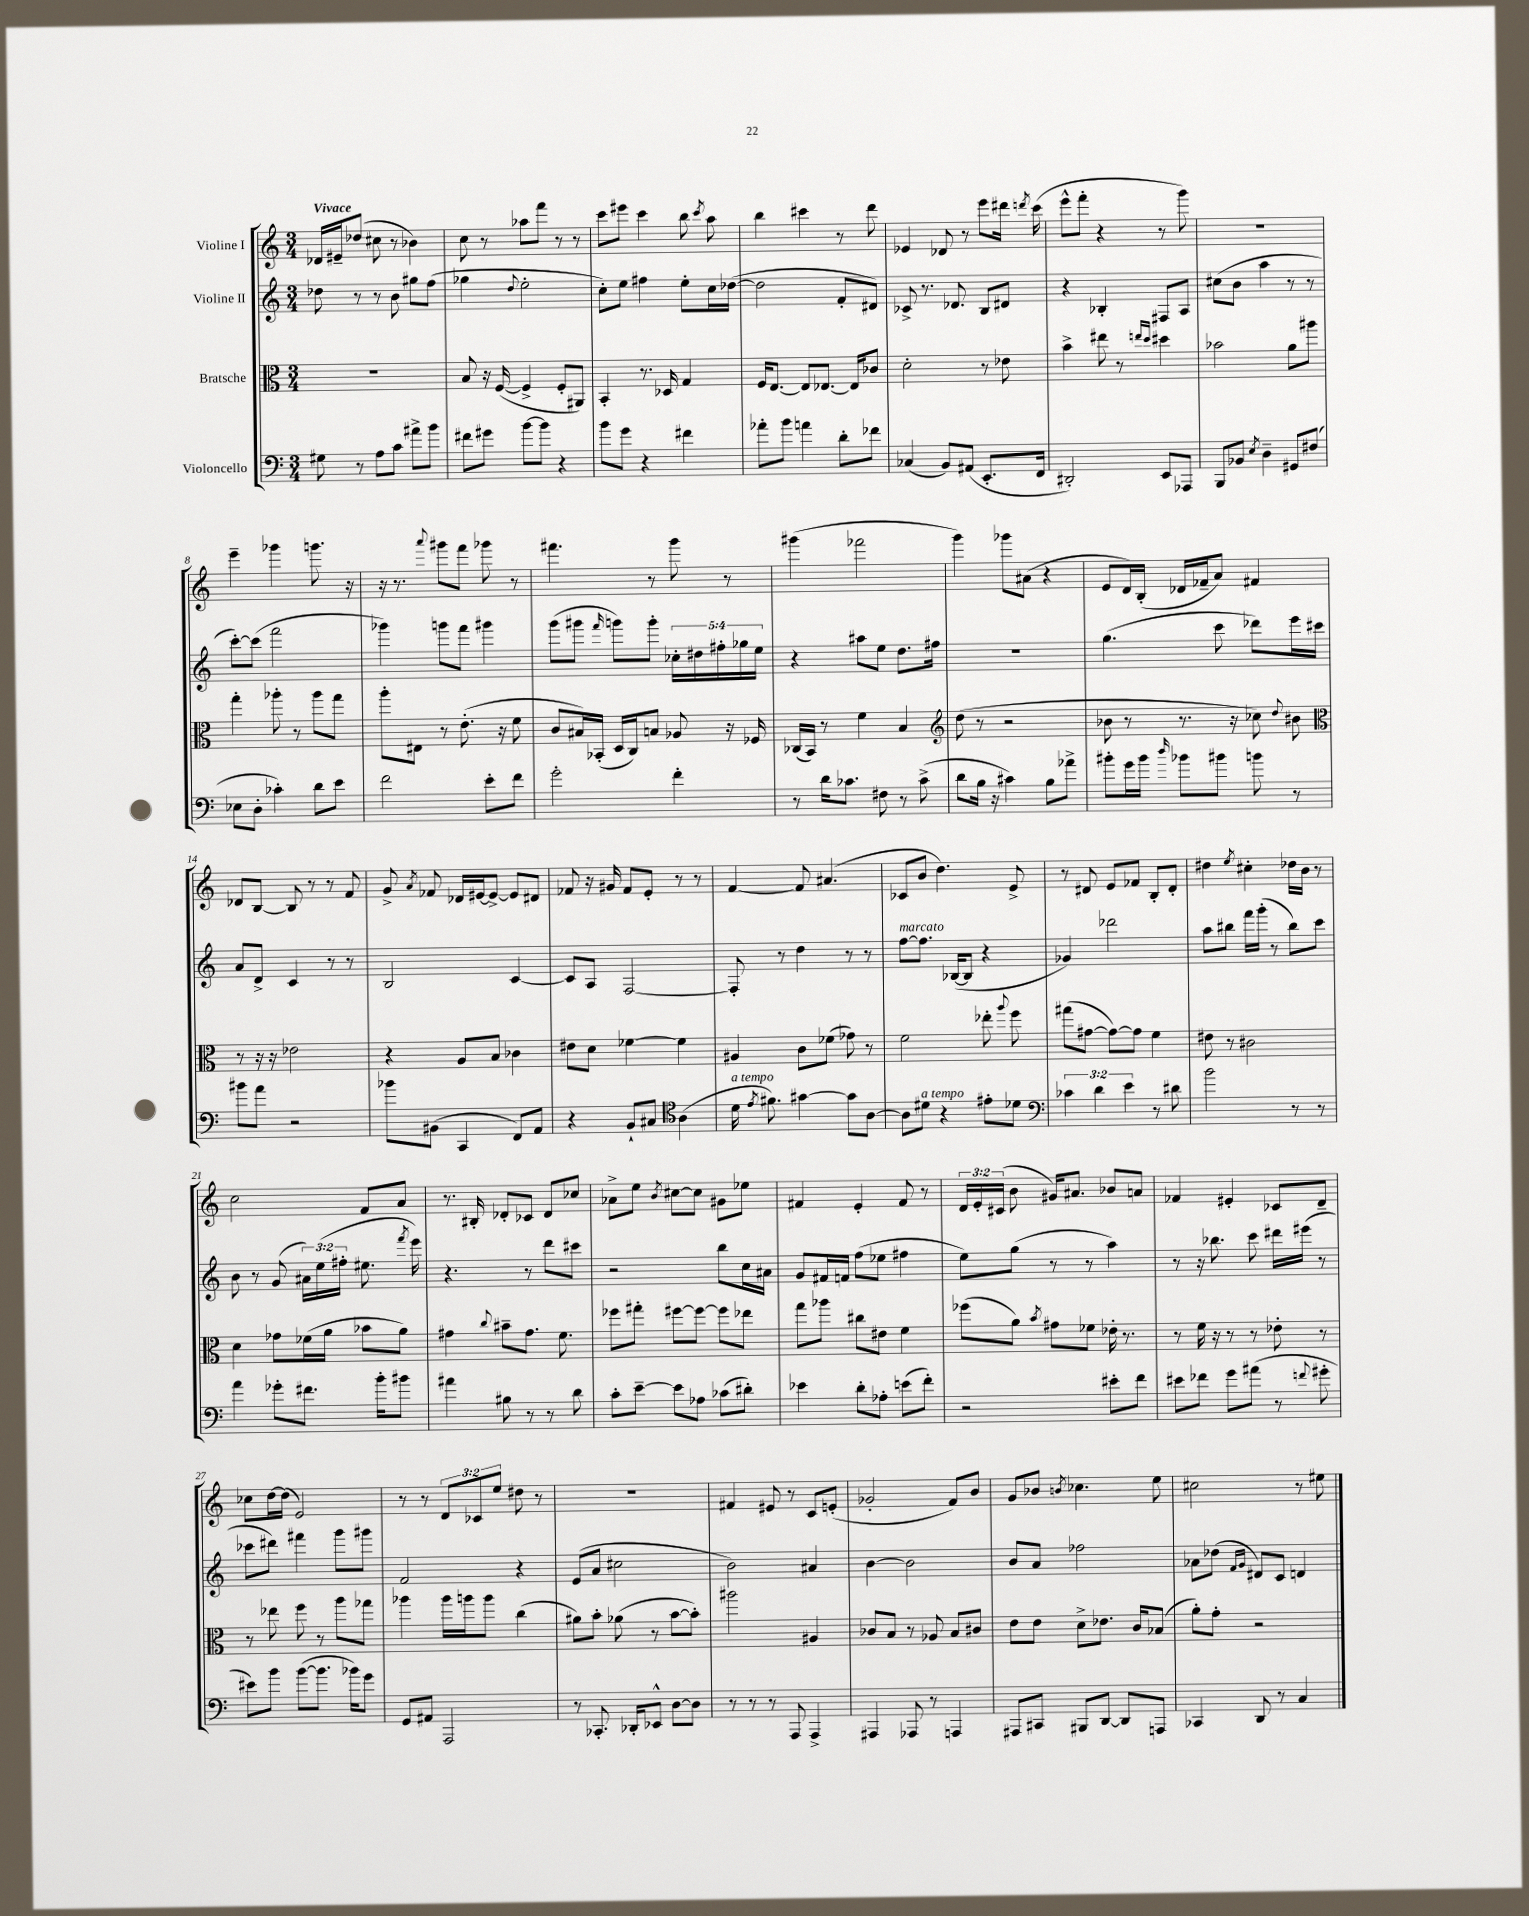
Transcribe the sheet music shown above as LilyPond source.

<<
\new StaffGroup <<
\new Staff = "s0" \with { instrumentName = "Violine I" } {
    \clef treble \key c \major \numericTimeSignature \time 3/4 \override Staff.TupletNumber.text = #tuplet-number::calc-fraction-text \tempo "Vivace"
    \autoBeamOff des'16[ eis'16-- des''8]( cis''8 r8 bes'4) |
    c''8 r8 aes''8[ f'''8] r8 r8 |
    c'''8[ eis'''8] c'''4 b''8 \acciaccatura { c'''8 } a''8 |
    b''4 cis'''4 r8 d'''8 |
    ees'4 des'8 r8 e'''8[ dis'''16] \acciaccatura { d'''8 } c'''16( |
    e'''8[-^ f'''8]-. r4 r8 g'''8) |
    R2. |
    e'''4-- ges'''4 g'''8. r16 |
    r16 r8. \appoggiatura { a'''8 } gis'''8[ f'''8] ges'''8 r8 |
    fis'''4. r8 g'''8 r8 |
    gis'''4( fes'''2 |
    g'''4) ges'''8[ ais'8]( r4 |
    e'8[ d'16) b16]-.( des'16[ fes'16-- a'8]) fis'4 |
    des'8[ b8]~ b8 r8 r8 f'8 |
    g'8-> \acciaccatura { a'8 } fes'8 des'16[ eis'16~ eis'8]~-> eis'8[ dis'8] |
    fes'8 r16 gis'16 fes'8[ e'8]-. r8 r8 |
    f'4~ f'8 ais'4.( |
    ces'8[ b'8] d''4.) e'8-> |
    r8 dis'8 e'8[ fes'8] b8[-. dis'8]-. |
    dis''4 \acciaccatura { e''8 } cis''4-. des''16[ b'16] r8 |
    c''2 f'8[ a'8] |
    r8. bis16-. des'8[-. ces'8] des'8[ ces''8] |
    aes'8[-> e''8] \acciaccatura { b'8 } cis''8[~ cis''8] gis'8[ ees''8] |
    fis'4 e'4-. fis'8 r8 |
    \tuplet 3/2 { d'16[ e'16-. cis'16]( } b'8 gis'16[) ais'8.] bes'8[ a'8] |
    fes'4 eis'4-. ces'8[ d'8]-- |
    ces''8[ d''16~ d''16]( e'2) |
    r8 r8 \tuplet 3/2 { d'8[ ces'8 e''8] } dis''8 r8 |
    R2. |
    fis'4 eis'8 r8 c'8[ e'8]-.( |
    ges'2-. f'8[) b'8] |
    g'8[ bes'8] \acciaccatura { b'8 } ces''4. e''8 |
    cis''2 r8 eis''8 \bar "|." |
}
\new Staff = "s1" \with { instrumentName = "Violine II" } {
    \clef treble \key c \major \numericTimeSignature \time 3/4 \override Staff.TupletNumber.text = #tuplet-number::calc-fraction-text
    \autoBeamOff des''8 r8 r8 b'8 gis''8[ f''8]( |
    ges''4 \appoggiatura { d''8 } e''2-. |
    c''8[-.) e''8] fis''4 e''8[-. c''16 des''16]~( |
    des''2 f'8[-. dis'8]) |
    ces'8-> r8. des'8. b8[ dis'8] |
    r4 bes4-. fis8[ a8] |
    cis''8[( b'8] a''4 r8 r8 |
    c'''8[~-.) c'''8]( f'''2 |
    ges'''4) g'''8[ f'''8] gis'''4 |
    g'''8[( gis'''8] \grace { f'''16 } g'''8[) g'''8]-. \tuplet 5/4 { ces''16[-. dis''16 fis''16-. ges''16 e''16] } |
    r4 ais''8[ e''8] d''8.[ fis''16] |
    R2. |
    g''4.( c'''8 des'''8[) e'''16 cis'''16] |
    a'8[ d'8]-> c'4 r8 r8 |
    b2 c'4~ |
    c'8[ a8] f2~ |
    f8-. r8 d''4 r8 r8 |
    f''8[~^\markup { \italic "marcato" } f''8.] bes16[~( bes8] r4 |
    ges'4) des'''2 |
    a''8[ bis''8] f'''16[ g'''16]-.( r8 bis''8[) c'''8] |
    b'8 r8 g'8( \tuplet 3/2 { ais'16[) e''16( fis''16]-. } eis''8. \acciaccatura { f'''8 } e'''16) |
    r4. r8 d'''8[ cis'''8] |
    r2 b''8[ c''16 ais'16] |
    g'8[ fis'16 f'16] f''8[( ees''8] fis''4 |
    e''8[) g''8]( r8 r8 a''4) |
    r8 r16 bes''8. c'''8 dis'''16[ eis'''16]( r8 |
    ces'''8[ dis'''8]) fis'''4 g'''8[ gis'''8] |
    f'2 r4 |
    e'8[( a'8] cis''2 |
    b'2) ais'4 |
    b'4~ b'2 |
    b'8[ a'8] fes''2 |
    aes'8[ des''8]( \grace { f'16[ g'16] } dis'8[) c'8] d'4 \bar "|." |
}
\new Staff = "s2" \with { instrumentName = "Bratsche" } {
    \clef alto \key c \major \numericTimeSignature \time 3/4
    \autoBeamOff R2. |
    b8 r16 f16~( f4-> f8[-. ais,8]) |
    b,4-. r8. des16 g4 |
    f16[ e8.]~ e8[ ees8.]~ ees16[ ces'8] |
    d'2-. r8 ees'8 |
    b'4-> eis''8 r8 \grace { e''16[ d''16] } dis''4 |
    bes'2 a'8[ ais''8] |
    g''4-. aes''8-. r8 aes''8[ g''8] |
    a''8[-. eis8] r8 e'8.-.( r16 f'8 |
    c'8[ bis16) bes,16]-.( d16[ c16) b8] aes8 r16 fes16 |
    ces16[( b,16]) r8 f'4 b4 |
    \clef treble d''8( r8 r2 |
    bes'8 r8 r8. r16 ces''8) \appoggiatura { d''8 } bis'8 |
    \clef alto r8 r16 r16 ees'2 |
    r4 a8[ b8] ces'4 |
    eis'8[ d'8] fes'4~ fes'4 |
    ais4 c'8[ fes'8]( ges'8) r8 |
    f'2 ees''8-. \appoggiatura { a''8 } f''8 |
    gis''8[( gis'8]~ gis'8[~) gis'8] f'4 |
    eis'8 r8 cis'2 |
    d'4 ges'8[ fes'16( a'16] bes'8[ a'8]) |
    gis'4 \appoggiatura { c''8 } bis'8[-- gis'8.] f'8. |
    fes''8[ gis''8]-. fis''8[~ fis''8]~ fis''8[ ees''8] |
    g''8[ aes''8] cis''8[ eis'8] f'4 |
    fes''8[( a'8]) \acciaccatura { b'8 } gis'8[ fes'8] ees'16-. r8. |
    r8 f'16 r16 r8 r8 ees'8-. r8 |
    r8 ees''8 f''8 r8 a''8[ ges''8] |
    aes''4 aes''16[ a''16 a''8] c''4( |
    ais'8[) b'8]-. aes'8( r8 b'8[~ b'8]-.) |
    ais''2 ais4 |
    ces'8[ b8] r8 aes8 b8[ cis'8] |
    e'8[ e'8] d'8[-> ees'8.] c'16[ bes8]( |
    a'8[-.) g'8]-. r2 \bar "|." |
}
\new Staff = "s3" \with { instrumentName = "Violoncello" } {
    \clef bass \key c \major \numericTimeSignature \time 3/4 \override Staff.TupletNumber.text = #tuplet-number::calc-fraction-text
    \autoBeamOff gis8 r8 a8[ c'8] ais'8[-> b'8] |
    fis'8[ gis'8] b'8[~ b'8] r4 |
    b'8[ g'8] r4 fis'4 |
    aes'8[-. b'8] a'4 d'8[-. fes'8] |
    ces4( b,8[) ais,8]( e,8.[-. f,16] |
    dis,2-.) e,8[ aes,,8] |
    b,,8[ bes,8] \acciaccatura { e8 } d4-- gis,8[ fis8]( |
    ees8[ d8]-. ces'4-.) d'8[ e'8] |
    f'2 e'8[-. f'8] |
    g'2-. f'4-. |
    r8 d'16[ ces'8.] fis8 r8 ces'8->( |
    d'8[ b16] r16 cis'4) b8[ aes'8]-> |
    bis'8[-. g'16 bis'16] \grace { d''16 } bes'8[ bis'8] b'8 r8 |
    bis'8[ a'8] r2 |
    bes'8[ bis,8]( c,4 f,8[) a,8] |
    r4 b,8[-! cis8] \clef tenor a4( |
    d'16^\markup { \italic "a tempo" } \acciaccatura { e'8 } fis'8.) gis'4~ gis'8[ a8]~ |
    a8[ dis'8]^\markup { \italic "a tempo" } r4 eis'8[-. des'8] |
    \clef bass \tuplet 3/2 { ces'4 d'4 e'4 } r8 dis'8 |
    b'2 r8 r8 |
    a'4 ges'8[-. fis'8.] b'16[-. bis'8] |
    ais'4 bis8 r8 r8 d'8 |
    c'8[-. e'8]~-- e'8[ aes8] ces'8[( dis'8]-.) |
    ees'4 d'8[-. aes8]-. e'8[( f'8]-.) |
    r2 eis'8[-. f'8] |
    eis'8[ fes'8] g'8[ ais'8]( r8 \appoggiatura { f'8 } gis'8-. |
    eis'8[) b'8] b'8[~( b'8.] bes'16[) g'8] |
    g,8[ ais,8] a,,2 |
    r8 ces,8.-. des,16[-. ees,8]-^ d8[~ d8] |
    r8 r8 r8 a,,8 a,,4-> |
    ais,,4 aes,,8 r8 a,,4 |
    ais,,8[ cis,8] bis,,8[ d,8]~ d,8[ a,,8] |
    ces,4 d,8 r8 c4 \bar "|." |
}
>>
>>
